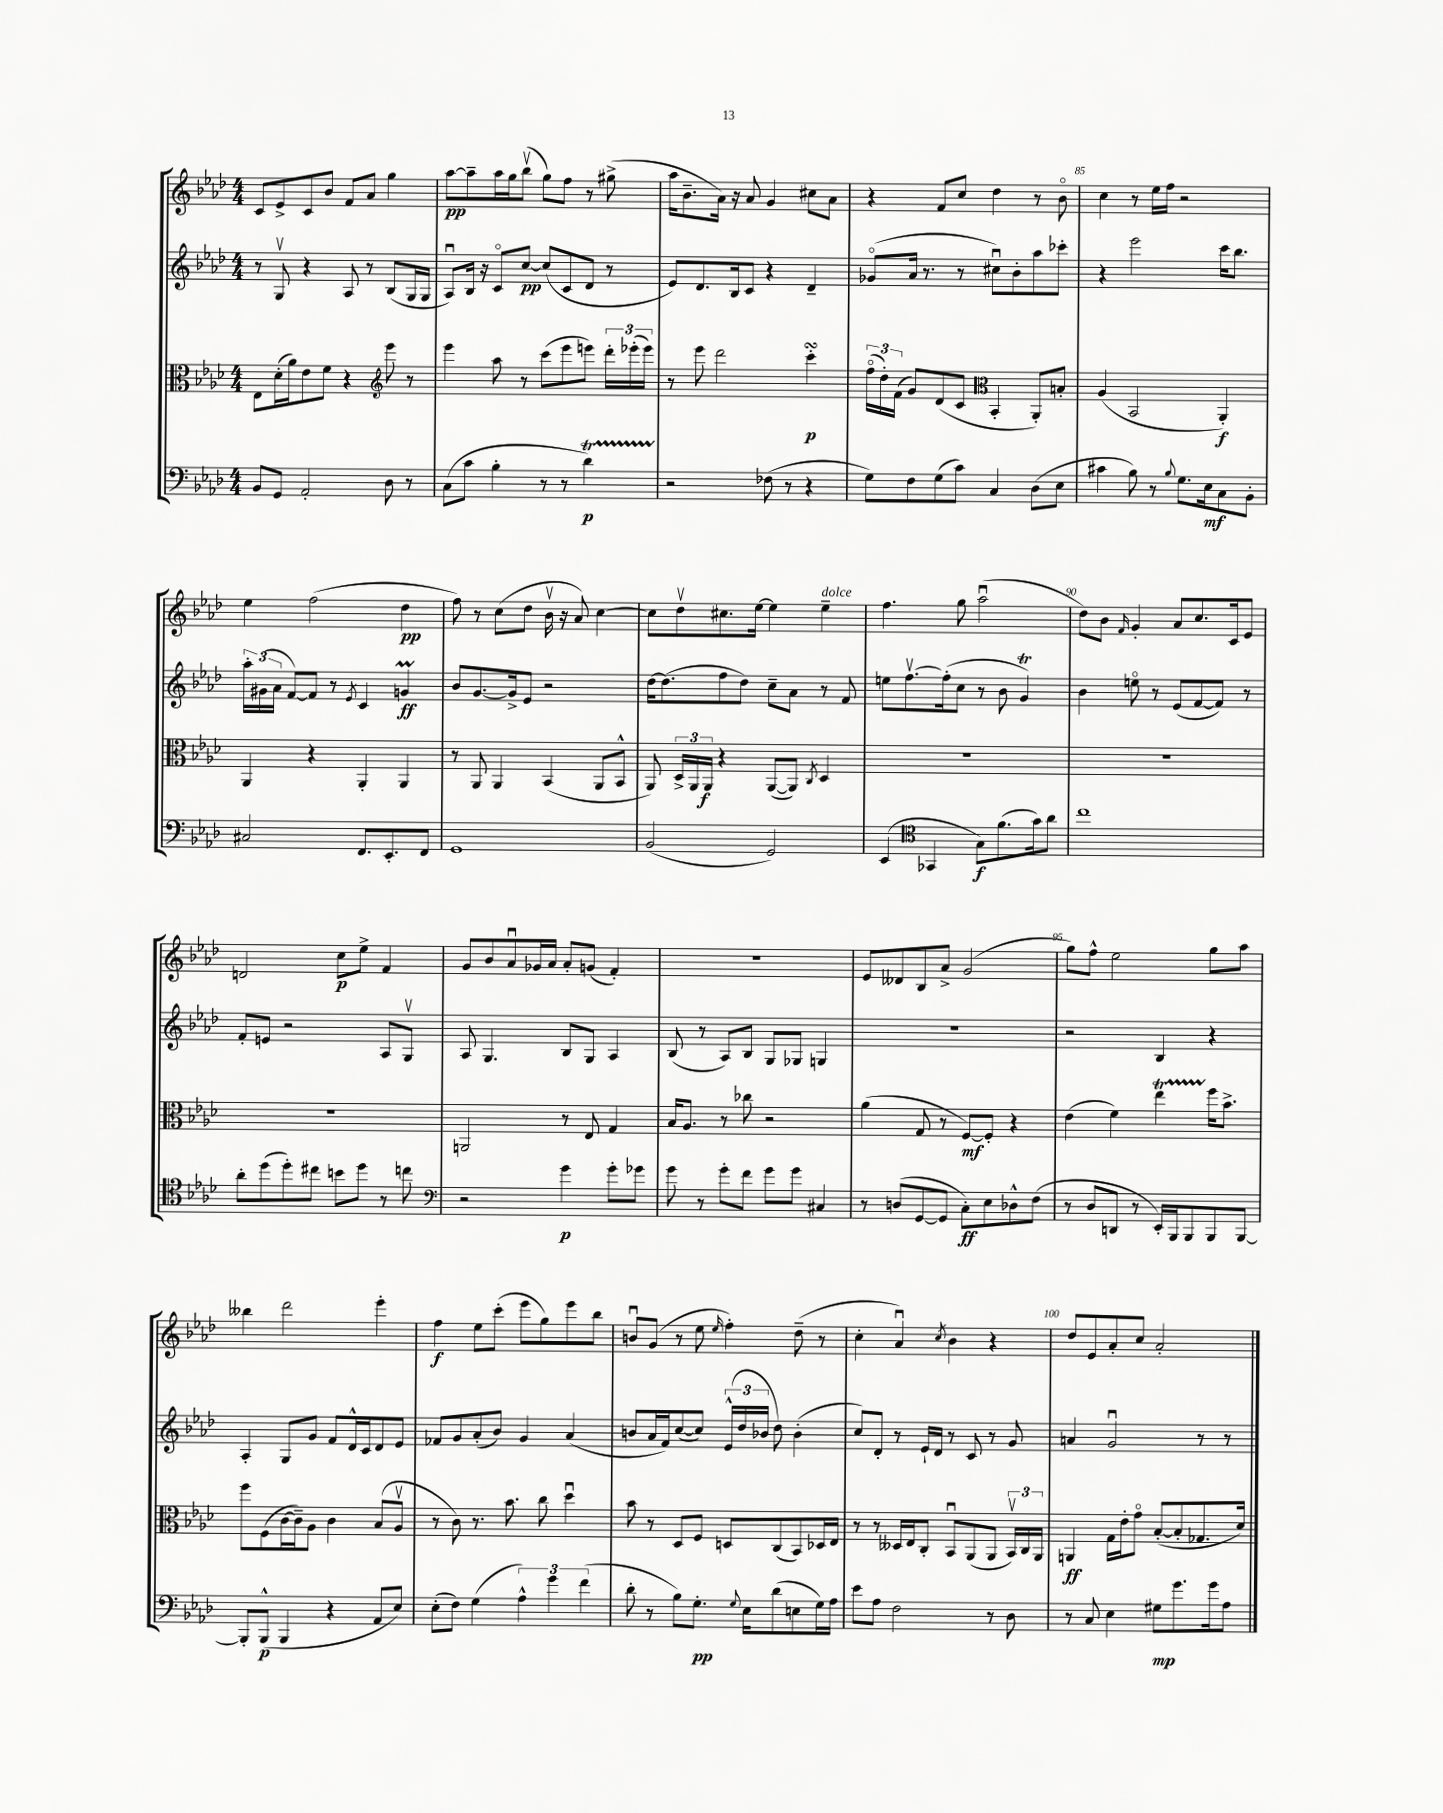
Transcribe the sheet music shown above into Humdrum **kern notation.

**kern	**kern	**kern	**kern
*staff4	*staff3	*staff2	*staff1
*clefF4	*clefC3	*clefG2	*clefG2
*k[b-e-a-d-]	*k[b-e-a-d-]	*k[b-e-a-d-]	*k[b-e-a-d-]
*M4/4	*M4/4	*M4/4	*M4/4
8BB-	8E-	8r	8c
8GG	(16d-'	8Gv	8e-^
.	16a-)	.	.
2AA-'	8e-	4r	8c
.	8f	.	8b-
.	4r	8A-	8f
.	.	8r	8a-
*	*clefG2	*	*
8D-	8eee-	(8B-	4gg
8r	8r	16G	.
.	.	16G	.
=	=	=	=
(8C	4eee-	8A-u)	[8aa-
8c	.	16B-	8aa-~]
.	.	16r	.
4B-'	8aa-	8co	16aa-
.	.	.	16gg
.	8r	[8cc	(8bb-v
8r	(8ccc	(8cc]	8gg)
8r	8eee-	8c	8ff
4d-)	8eee)	8d-	8r
.	24ddd-'	8r	(8gg#^
.	(24eee-'	.	.
.	24eee-)	.	.
=	=	=	=
2r	8r	8e-)	16aa-
.	.	.	8.b-~
.	8eee-	8.d-	.
.	2ddd-	.	16a-)
.	.	16B-	16r
.	.	8c	8a-
(8F-	.	4r	4g
8r	.	.	.
4r	4ccc'	4d-~	8cc#
.	.	.	8a-
=	=	=	=
8G)	(24ffo	(8g-o	4r
.	24dd-')	.	.
.	(24f	.	.
8F	8g)	16a-	.
.	.	8.r	.
(8G	(8d-	.	8f
8c)	8c	8r	8cc
*	*clefC3	*	*
4C	4BB-'	8cc#u)	4dd-
.	.	8b-'	.
(8D-	8AA-')	8aa-	8r
8E-	8B'	8ccc-'	8b-o
=	=	=	=
4c#	(4A-	4r	4cc
8B-)	2BB-	2eee-	8r
8r	.	.	16ee-
.	.	.	16ff
8qqB-	.	.	.
8.G	.	.	2r
16E-	.	.	.
8C	4AA-')	16ccc	.
.	.	8.bb-	.
8BB-'	.	.	.
=	=	=	=
2C#	4AA-	24aa-'	4ee-
.	.	(24g#	.
.	.	24a-	.
.	.	[8f)	.
.	4r	8f]	(2ff
.	.	8r	.
.	.	8qe-	.
8.FF	4AA-'	4c	.
8.EE-'	.	.	.
.	4AA-	4g	4dd-
8FF	.	.	.
=	=	=	=
1GG	8r	8b-	8ff)
.	8AA-	[8.g	8r
.	4AA-	.	(8cc
.	.	16g^]	.
.	.	8e-	8dd-
.	(4BB-	2r	16b-v
.	.	.	16r
.	.	.	8a-)
.	8AA-	.	[4cc
.	8BB-^^	.	.
=	=	=	=
(2BB-	8AA-)	[16dd-	8cc]
.	.	(8.dd-]	.
.	24D-^	.	8dd-v
.	24AA-	.	.
.	24AA-	.	.
.	4r	8ff	8.cc#
.	.	8dd-)	.
.	.	.	[16ee-
2GG)	([8AA-	8cc~	4ee-]
.	8AA-])	8a-	.
.	8qC	.	.
.	4D-	8r	4ee-~
.	.	8f	.
=	=	=	=
(4EE-	1r	8ee	4.ff
.	.	[8.ffv	.
*clefC4	*	*	*
4GG-	.	.	.
.	.	(16ff']	.
.	.	8cc	8gg
8G)	.	8r	(2aa-u
(8.f	.	8b-	.
.	.	4g)	.
16g)	.	.	.
8a-	.	.	.
=	=	=	=
1cc	1r	4b-	8dd-)
.	.	.	8b-
.	.	.	16qqf
.	.	8eeo	4g'
.	.	8r	.
.	.	(8e-	8a-
.	.	[8f	8.cc
.	.	8f])	.
.	.	.	16c
.	.	8r	8e-
=	=	=	=
8a-'	1r	8f'	2d
(8dd-	.	8e	.
8dd-')	.	2r	.
8cc#	.	.	.
8b	.	.	8cc
8dd-	.	.	8ee-^
8r	.	8A-	4f
8cc	.	8Gv	.
=	=	=	=
*clefF4	*	*	*
2r	2AA	8A-	8g
.	.	4.G	8b-
.	.	.	8a-u
.	.	.	16g-
.	.	.	16a-
4g	8r	8B-	8a-'
.	8E-	8G	(8g
8g'	4G	4A-	4f')
8g-	.	.	.
=	=	=	=
8g	16B-	(8B-	1r
.	8.A-	.	.
8r	.	8r	.
8g'	8r	8A-)	.
8f	8cc-	8B-	.
8g	2r	8G	.
8g	.	8G-	.
4C#	.	4G	.
=	=	=	=
8r	(4a-	1r	8e-
(8D	.	.	8d--
[8GG	8G	.	8B-
8GG]	8r	.	8a-^
8C')	[8F)	.	(2g
8E-	8F']	.	.
8D-^^	4r	.	.
(8F	.	.	.
=	=	=	=
8r	(4e-	2r	8gg)
8D-	.	.	8ff^^
8DD	4f)	.	2ee-
8r	.	.	.
16EE-')	4ee-	4B-	.
16BBB-	.	.	.
8BBB-	.	.	.
8BBB-	16ff	4r	8gg
.	8.b-^	.	.
[8BBB-	.	.	8aa-
=	=	=	=
8BBB-']	8ff	4A-'	4bb--
(8BBB-^^	(8F	.	.
4BBB-	[16c	8G	2ddd-
.	16c~])	.	.
.	8A-	8g	.
4r	4c	8f	.
.	.	16d-^^	.
.	.	16c	.
8AA-	(8B-	8d-	4eee-'
8E-)	8A-v	8e-	.
=	=	=	=
(8E-'	8r	8f-	4ff
8F)	8c)	8g	.
(4G	8.r	(8a-'	8ee-
.	.	8b-)	(8ccc'
.	8.b-	.	.
6A-^^)	.	4g	8eee-
.	8cc	.	8gg)
6g	.	.	.
.	4dd-u	(4a-	8eee-
(6f	.	.	.
.	.	.	8bb-
=	=	=	=
8d-'	8b-	8b	8bu
8r	8r	16a-	(8g
.	.	16f)	.
8B-)	8D-	([8cc	8r
8.G'	8F	8cc])	8ee-
.	.	.	16qqee-
.	8D	(24e-^^	4ff')
.	.	24dd-	.
8qqG	.	.	.
16E-	.	.	.
.	.	24b-	.
(8d-	(8C	8dd-)	.
8E	8BB-)	(4b-'	(8dd-~
16G)	16D-	.	8r
16A-	16E-	.	.
=	=	=	=
8e-	8r	8cc)	4cc'
8A-	8r	8d-'	.
2F	16D--	8r	4a-u)
.	16E-	.	.
.	8C'	16e-`	.
.	.	16d-	.
.	.	.	8qcc
.	8BB-u	8r	4b-
.	(8AA-	8c	.
8r	8AA-	8r	4r
8D-	24BB-v)	8g	.
.	24C	.	.
.	24AA-	.	.
=	=	=	=
8r	4AA	4a	8dd-
8C	.	.	8e-
4E-	16G	2gu	8a-'
.	16e-'	.	.
.	8go	.	8cc
8G#	([8B-'	.	2a-'
8.g	8B-']	.	.
.	8.G-	8r	.
16g	.	.	.
8A-	.	8r	.
.	16d-)	.	.
==	==	==	==
*-	*-	*-	*-
